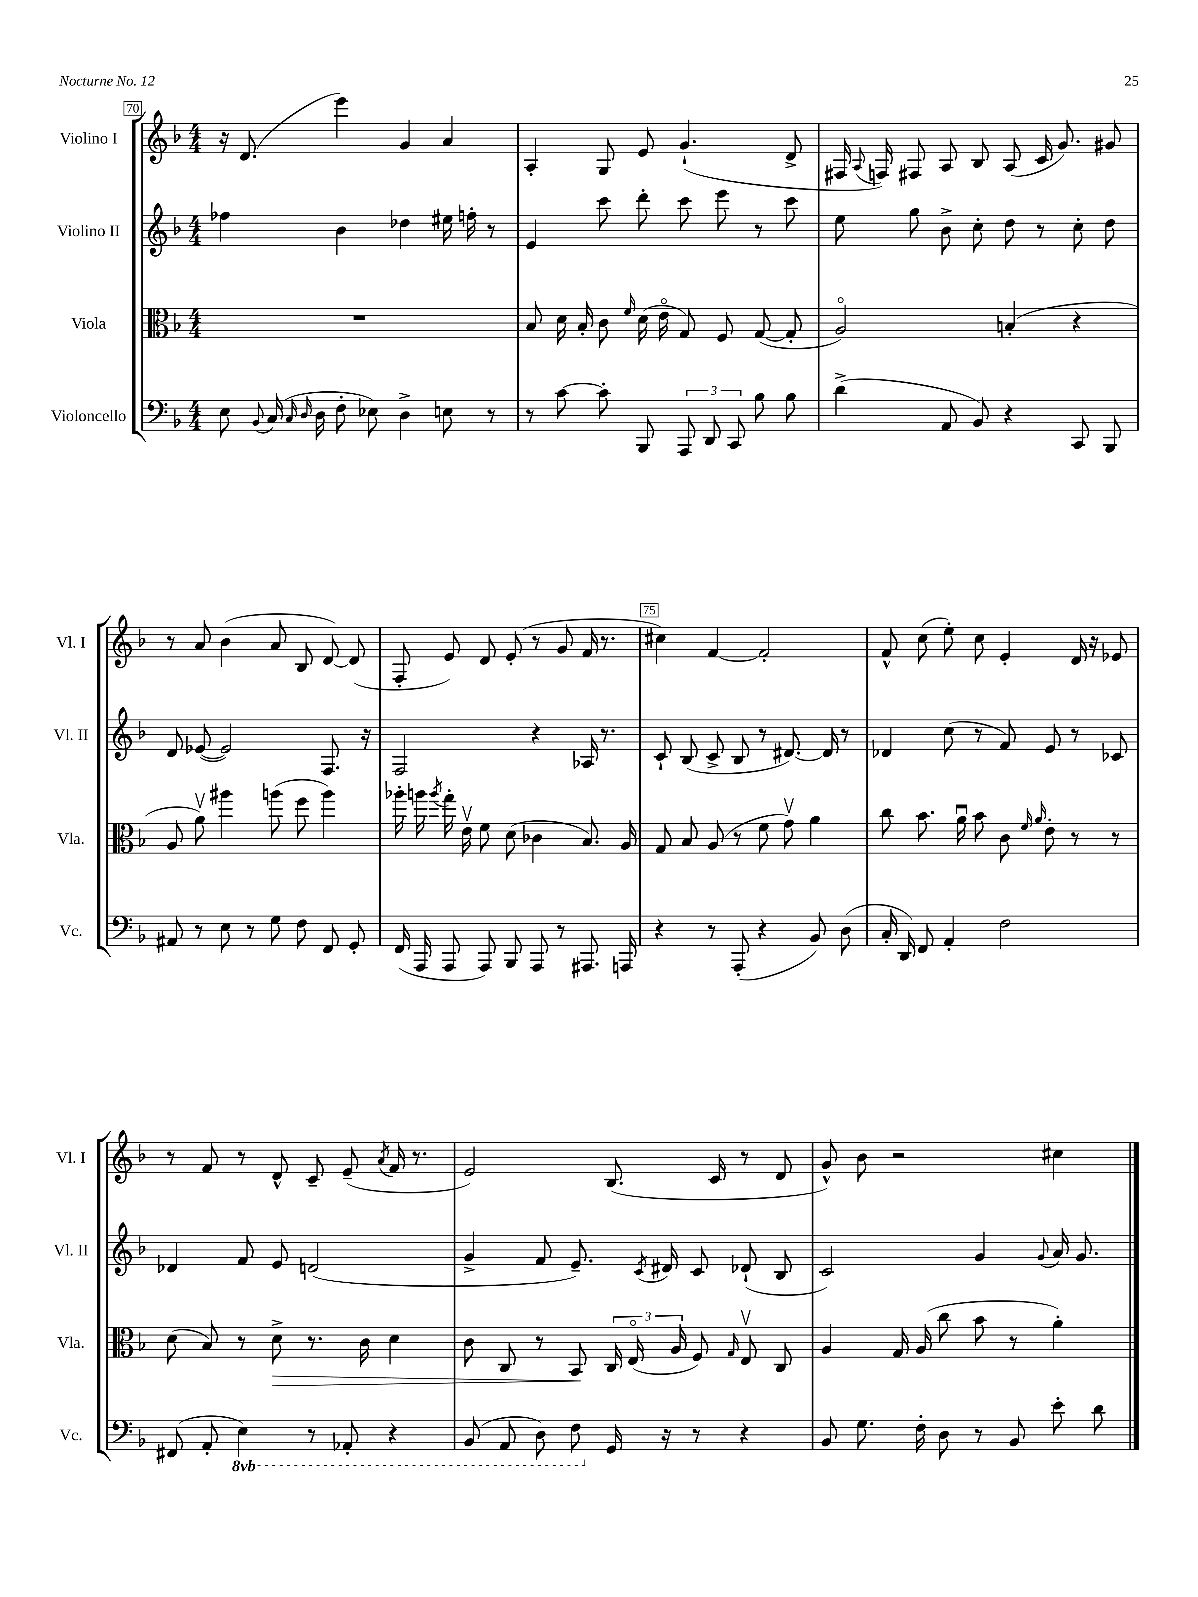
<<
\new StaffGroup <<
\new Staff = "s0" \with { instrumentName = "Violino I" shortInstrumentName = "Vl. I" } {
    \clef treble \key f \major \numericTimeSignature \time 4/4
    \autoBeamOff r16 d'8.( e'''4) g'4 a'4 |
    a4-. g8 e'8 g'4.-!( d'8-> |
    fis16 \appoggiatura { a8 } f16) fis8 a8 bes8 a8( c'16 g'8.) gis'8 |
    r8 a'8 bes'4( a'8 bes8 d'8~) d'8( |
    f8-. e'8) d'8 e'8-.( r8 g'8 f'16 r8. |
    cis''4) f'4~ f'2-. |
    f'8-^ c''8( e''8-.) c''8 e'4-. d'16 r16 ees'8 |
    r8 f'8 r8 d'8-^ c'8-- e'8--( \acciaccatura { a'8 } f'16 r8. |
    e'2) bes8.( c'16 r8 d'8 |
    g'8-^) bes'8 r2 cis''4 \bar "|." |
}
\new Staff = "s1" \with { instrumentName = "Violino II" shortInstrumentName = "Vl. II" } {
    \clef treble \key f \major \numericTimeSignature \time 4/4
    \autoBeamOff fes''4 bes'4 des''4 eis''16 f''16-. r8 |
    e'4 c'''8 d'''8-. c'''8 e'''8 r8 c'''8 |
    e''8 g''8 bes'8-> c''8-. d''8 r8 c''8-. d''8 |
    d'8 ees'8~( ees'2) f8. r16 |
    f2 r4 aes16 r8. |
    c'8-! bes8( c'8-> bes8 r8 dis'8.~) dis'16 r8 |
    des'4 c''8( r8 f'8) e'8 r8 ces'8 |
    des'4 f'8 e'8 d'2( |
    g'4-> f'8 e'8.--) \acciaccatura { c'8 } dis'16 c'8 des'8-!( bes8 |
    c'2) g'4 \appoggiatura { g'8 } a'16 g'8. \bar "|." |
}
\new Staff = "s2" \with { instrumentName = "Viola" shortInstrumentName = "Vla." } {
    \clef alto \key f \major \numericTimeSignature \time 4/4
    \autoBeamOff R1 |
    bes8 d'16 bes16-. c'8 \grace { f'16 } d'16( e'16\flageolet g8) f8 g8~( g8-. |
    a2\flageolet) b4-.( r4 |
    a8 a'8\upbow) ais''4 a''8( f''8 a''4) |
    aes''16-. a''16 \acciaccatura { a''8 } g''16-. e'16\upbow f'8 d'8( ces'4 bes8.) a16 |
    g8 bes8 a8( r8 f'8 g'8\upbow) a'4 |
    c''8 bes'8. a'16\downbow bes'8 c'8 \grace { f'16 a'16 } e'8-. r8 r8 |
    d'8( bes8) r8 d'8->\> r8. c'16 d'4 |
    c'8 c8 r8 bes,8\! \tuplet 3/2 { c16 e16\flageolet( a16 } f8) \grace { g16 } e8\upbow c8 |
    a4 g16 a16( c''8 bes'8 r8 a'4-.) \bar "|." |
}
\new Staff = "s3" \with { instrumentName = "Violoncello" shortInstrumentName = "Vc." } {
    \clef bass \key f \major \numericTimeSignature \time 4/4 \set Staff.ottavationMarkups = #ottavation-simple-ordinals
    \autoBeamOff e8 \appoggiatura { bes,8 } c16( \grace { c16 d16 } d16 f8-. ees8) d4-> e8 r8 |
    r8 c'8~ c'8-. bes,,8 \tuplet 3/2 { a,,8 d,8 c,8 } bes8 bes8 |
    d'4->( a,8 bes,8) r4 c,8 bes,,8 |
    ais,8 r8 e8 r8 g8 f8 f,8 g,8-. |
    f,16( a,,16 a,,8 a,,8) bes,,8 a,,8 r8 ais,,8. a,,16 |
    r4 r8 a,,8-.( r4 bes,8) d8( |
    c16-. d,16) f,8 a,4-. f2 |
    fis,8( a,8-. \ottava #-1 e,4) r8 aes,,8-. r4 |
    bes,,8( a,,8 d,8) f,8 \ottava #0 g,16 r16 r8 r4 |
    bes,8 g8. f16-. d8 r8 bes,8 e'8-. d'8 \bar "|." |
}
>>
>>
\layout { \context { \Score currentBarNumber = #70 \override BarNumber.break-visibility = ##(#f #t #t) barNumberVisibility = #(every-nth-bar-number-visible 5) \override BarNumber.stencil = #(make-stencil-boxer 0.1 0.3 ly:text-interface::print) } }
